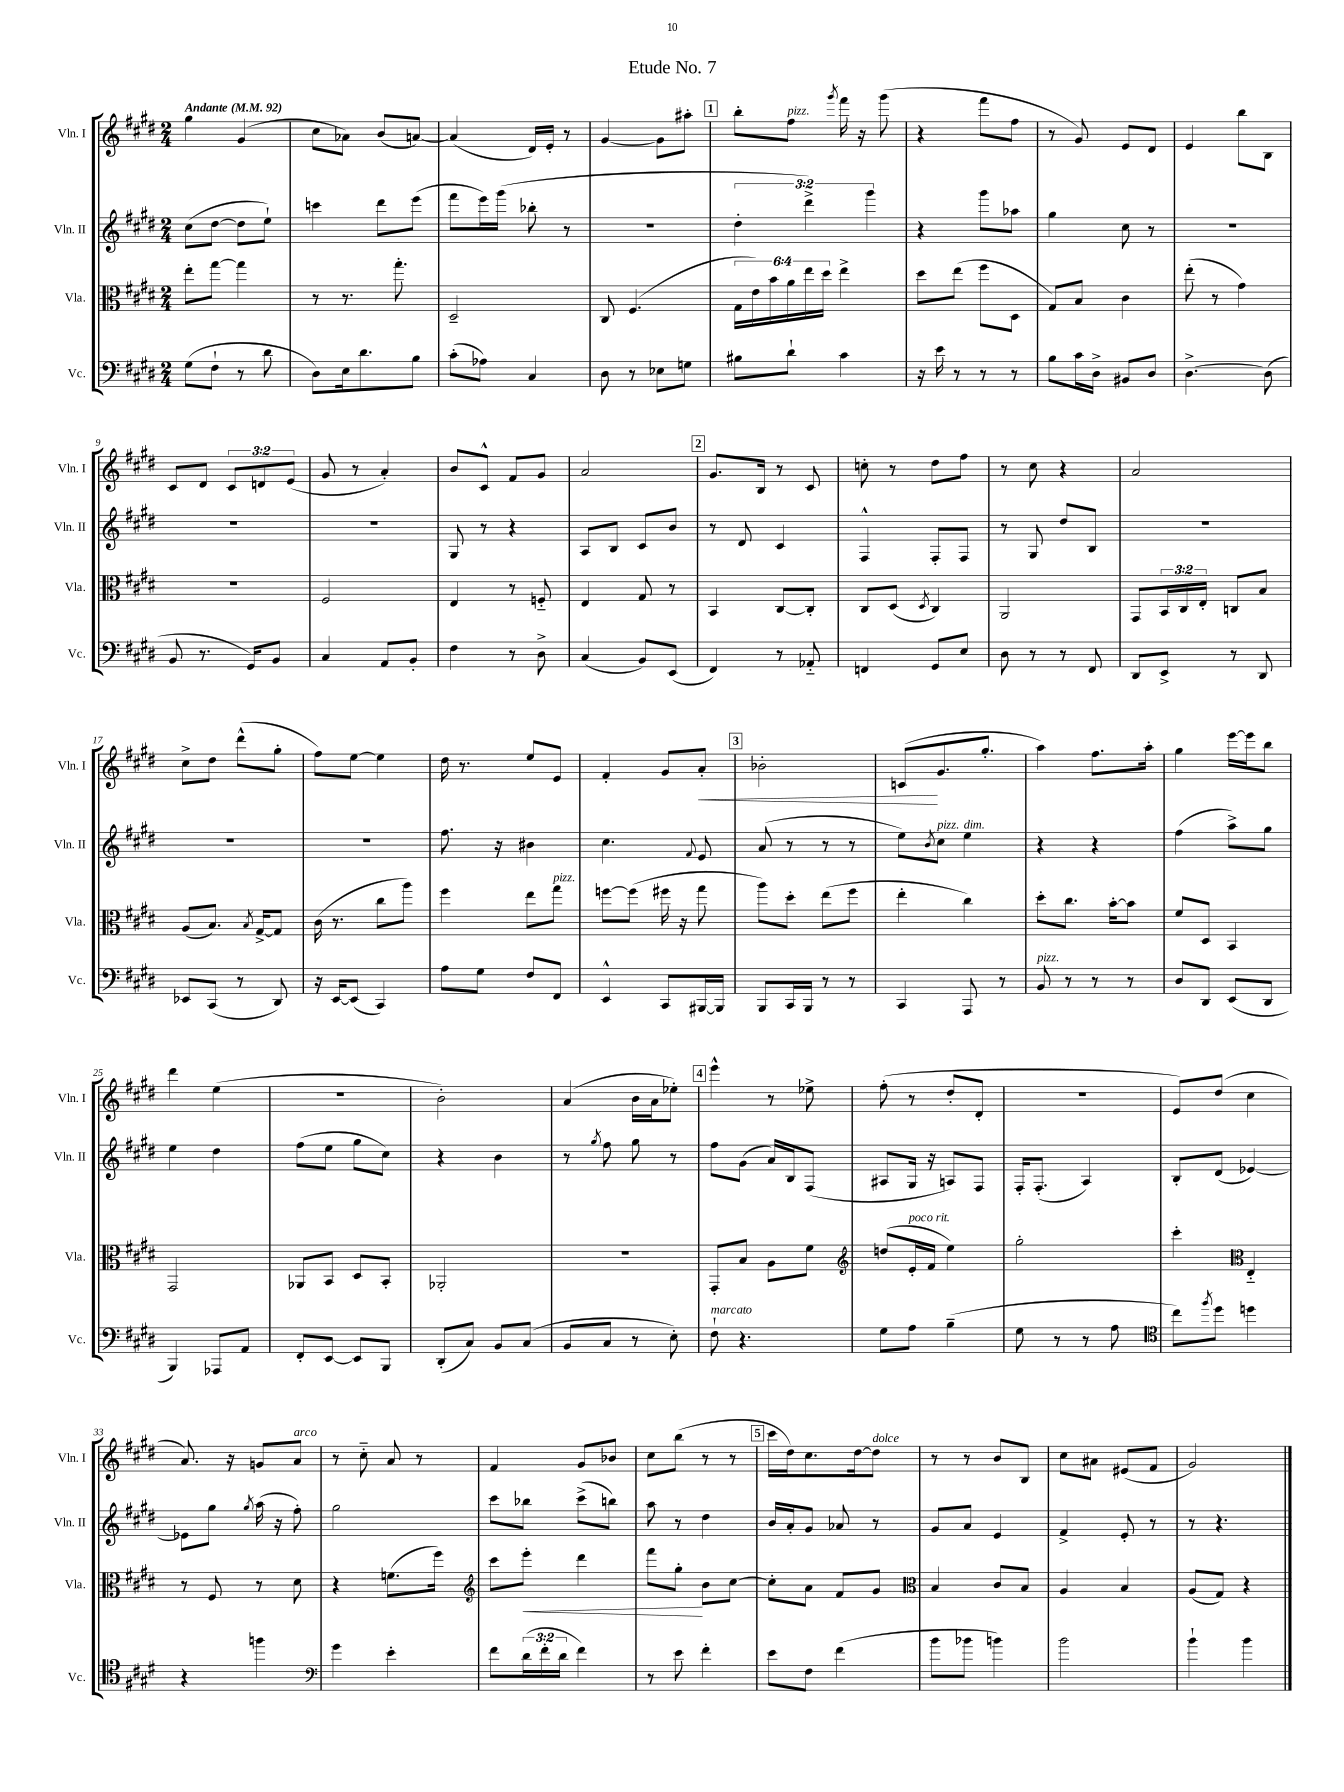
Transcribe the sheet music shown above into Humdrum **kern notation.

**kern	**kern	**kern	**kern
*staff4	*staff3	*staff2	*staff1
*clefF4	*clefC3	*clefG2	*clefG2
*k[f#c#g#d#]	*k[f#c#g#d#]	*k[f#c#g#d#]	*k[f#c#g#d#]
*M2/4	*M2/4	*M2/4	*M2/4
*MM92	*MM92	*MM92	*MM92
(8G#	8ee'	(8cc#	4gg#
8F#`	[8gg#	[8dd#	.
8r	4gg#]	8dd#]	(4g#
8d#	.	8ee`)	.
=	=	=	=
8D#)	8r	4ccc	8cc#
16E	8.r	.	8a-)
8.d#	.	.	.
.	.	8ddd#	(8b
.	8.gg#'	.	.
8B	.	(8eee	[8a)
=	=	=	=
(8c#'	2D#~	8fff#	(4a]
8A-)	.	16eee)	.
.	.	(16ggg#	.
4C#	.	8bb-'	16d#)
.	.	.	16e'
.	.	8r	8r
=	=	=	=
8D#	8C#	2r	[4g#
8r	(4.F#	.	.
8E-	.	.	8g#]
8G	.	.	8aa#'
=	=	=	=
8B#	24G#	6dd#'	8bb'
.	24e)	.	.
.	24b	.	.
8d#`	24a	.	8ff#
.	24ee	6ddd#^)	.
.	24dd#	.	.
.	.	.	8qggg#
4c#	4ee^	.	16fff#
.	.	.	16r
.	.	6ggg#	.
.	.	.	(8ggg#
=	=	=	=
16r	8dd#	4r	4r
16e	.	.	.
8r	(8ee	.	.
8r	8ff#	8ggg#	8fff#
8r	8D#	8aa-	8ff#
=	=	=	=
8B	8G#)	4gg#	8r
16c#	8B	.	8g#)
16D#^	.	.	.
8BB#	4c#	8cc#	8e
8D#	.	8r	8d#
=	=	=	=
[4.D#^	(8ee'	2r	4e
.	8r	.	.
.	4g#)	.	8bb
(8D#]	.	.	8B
=	=	=	=
8BB	2r	2r	8c#
8.r	.	.	8d#
.	.	.	12c#
16GG#)	.	.	.
.	.	.	12d
8BB	.	.	.
.	.	.	(12e
=	=	=	=
4C#	2F#	2r	8g#
.	.	.	8r
8AA	.	.	4a')
8BB'	.	.	.
=	=	=	=
4F#	4E	8G#	8b
.	.	8r	8c#^^
8r	8r	4r	8f#
8D#^	8F'~	.	8g#
=	=	=	=
(4C#	4E	8A	2a
.	.	8B	.
8BB)	8G#	8c#	.
(8EE	8r	8b	.
=	=	=	=
4FF#)	4BB	8r	8.g#
.	.	8d#	.
.	.	.	16B
8r	[8C#	4c#	8r
8AA-'~	8C#']	.	8c#
=	=	=	=
4FF	8C#	4F#^^	8cc'
.	(8D#	.	8r
.	8qD#	.	.
8GG#	4C#)	8F#'	8dd#
8E	.	8F#	8ff#
=	=	=	=
8D#	2AA	8r	8r
8r	.	8G#	8cc#
8r	.	8dd#	4r
8FF#	.	8B	.
=	=	=	=
8DD#	8GG#	2r	2a
8EE^	24BB	.	.
.	24C#	.	.
.	24E'	.	.
8r	8C	.	.
8DD#	8B	.	.
=	=	=	=
8EE-	(8A	2r	8cc#^
(8CC#	8.B)	.	8dd#
8r	.	.	(8ddd#^^
.	8qB	.	.
.	[16G#^	.	.
8DD#)	8G#]	.	8gg#'
=	=	=	=
16r	(16c#	2r	8ff#)
[16EE	8.r	.	.
(8EE]	.	.	[8ee
4CC#)	8cc#	.	4ee]
.	8aa)	.	.
=	=	=	=
8A	4ff#	8.ff#	16dd#
.	.	.	8.r
8G#	.	.	.
.	.	16r	.
8F#	8ee	4b#	8ee
8FF#	8gg#	.	8e
=	=	=	=
4EE^^	[8ff	4.cc#	4f#'
.	(8ff]	.	.
8CC#	16ff#	.	8g#
.	16r	.	.
.	.	8qqf#	.
[16BBB#	8gg#	8e	8a'
16BBB#]	.	.	.
=	=	=	=
8BBB	8aa)	(8a	2b-'
16CC#	8dd#'	8r	.
16BBB	.	.	.
8r	(8ee	8r	.
8r	8ff#	8r	.
=	=	=	=
4CC#	4ee'	8ee)	(8c
.	.	8qb	.
.	.	8cc#	8.g#
8AAA	4cc#)	4ee	.
.	.	.	8.gg#'
8r	.	.	.
=	=	=	=
8BB	8dd#'	4r	4aa)
8r	8.cc#	.	.
8r	.	4r	8.ff#
.	[16b'	.	.
8r	8b]	.	.
.	.	.	16aa'
=	=	=	=
8D#	8f#	(4ff#	4gg#
8DD#	8D#	.	.
(8EE	4BB	8aa^)	[16eee
.	.	.	16eee]
8DD#	.	8gg#	8bb
=	=	=	=
4BBB)	2GG#	4ee	4ddd#
8AAA-	.	4dd#	(4ee
8AA	.	.	.
=	=	=	=
8FF#'	8AA-	(8ff#	2r
[8EE	8BB	8ee	.
8EE]	8D#	8gg#	.
8BBB	8BB'	8cc#)	.
=	=	=	=
(8DD#'	2AA-'	4r	2b')
8C#)	.	.	.
8BB	.	4b	.
(8C#	.	.	.
=	=	=	=
8BB	2r	8r	(4a
.	.	8qgg#	.
8C#	.	8ff#	.
8r	.	8gg#	16b
.	.	.	16a
8E')	.	8r	8ee-')
=	=	=	=
8F#`	8GG#'	8ff#	4eee^^
4.r	8B	(8g#	.
.	8A	16a)	8r
.	.	16B	.
.	8f#	(8F#	8ee-^
=	=	=	=
*	*clefG2	*	*
8G#	(8dd	8A#	(8ff#'
8A	16e'	16G#	8r
.	16f#	16r	.
(4B~	4ee)	8A)	8dd#'
.	.	8F#	8d#'
=	=	=	=
8G#	2gg#'	16F#'	2r
.	.	(8.F#'	.
8r	.	.	.
8r	.	4A)	.
8A	.	.	.
=	=	=	=
*clefC4	*	*	*
8cc#)	4ccc#'	8B'	8e)
8qff#	.	.	.
8dd#	.	(8d#	(8dd#
*	*clefC3	*	*
4dd	4E'~	[4e-)	4cc#
=	=	=	=
4r	8r	8e-]	8.a)
.	8F#	8gg#	.
.	.	.	16r
.	.	8qgg#	.
4ff	8r	(16aa	8g
.	.	16r	.
.	8d#	8ff#')	8a
=	=	=	=
*clefF4	*	*	*
4g#	4r	2gg#	8r
.	.	.	8cc#'~
4e'	(8.f	.	8a
.	.	.	8r
.	16ff#)	.	.
=	=	=	=
*	*clefG2	*	*
8f#	8ccc#	8ccc#	4f#
(24d#	8eee'	8bb-	.
24f#'	.	.	.
24d#	.	.	.
4f#)	4ddd#	(8ccc#^	8g#
.	.	8bb)	8b-
=	=	=	=
8r	8fff#	8aa	8cc#
8e	8gg#'	8r	(8bb
4f#'	8b	4dd#	8r
.	[8cc#	.	8r
=	=	=	=
8e	8cc#']	16b	16ccc#
.	.	16a'	16dd#)
8F#	8a	8g#	8.cc#
(4f#	8f#	8a-	.
.	.	.	[16dd#
.	8g#	8r	8dd#]
=	=	=	=
*	*clefC3	*	*
8b	4B	8g#	8r
8b-	.	8a	8r
4b)	8c#	4e	8b
.	8B	.	8B
=	=	=	=
2b	4A	4f#^	8cc#
.	.	.	8a#
.	4B	8e'	(8e#
.	.	8r	8f#
=	=	=	=
4b`	(8A	8r	2g#)
.	8G#)	4.r	.
4b	4r	.	.
==	==	==	==
*-	*-	*-	*-
